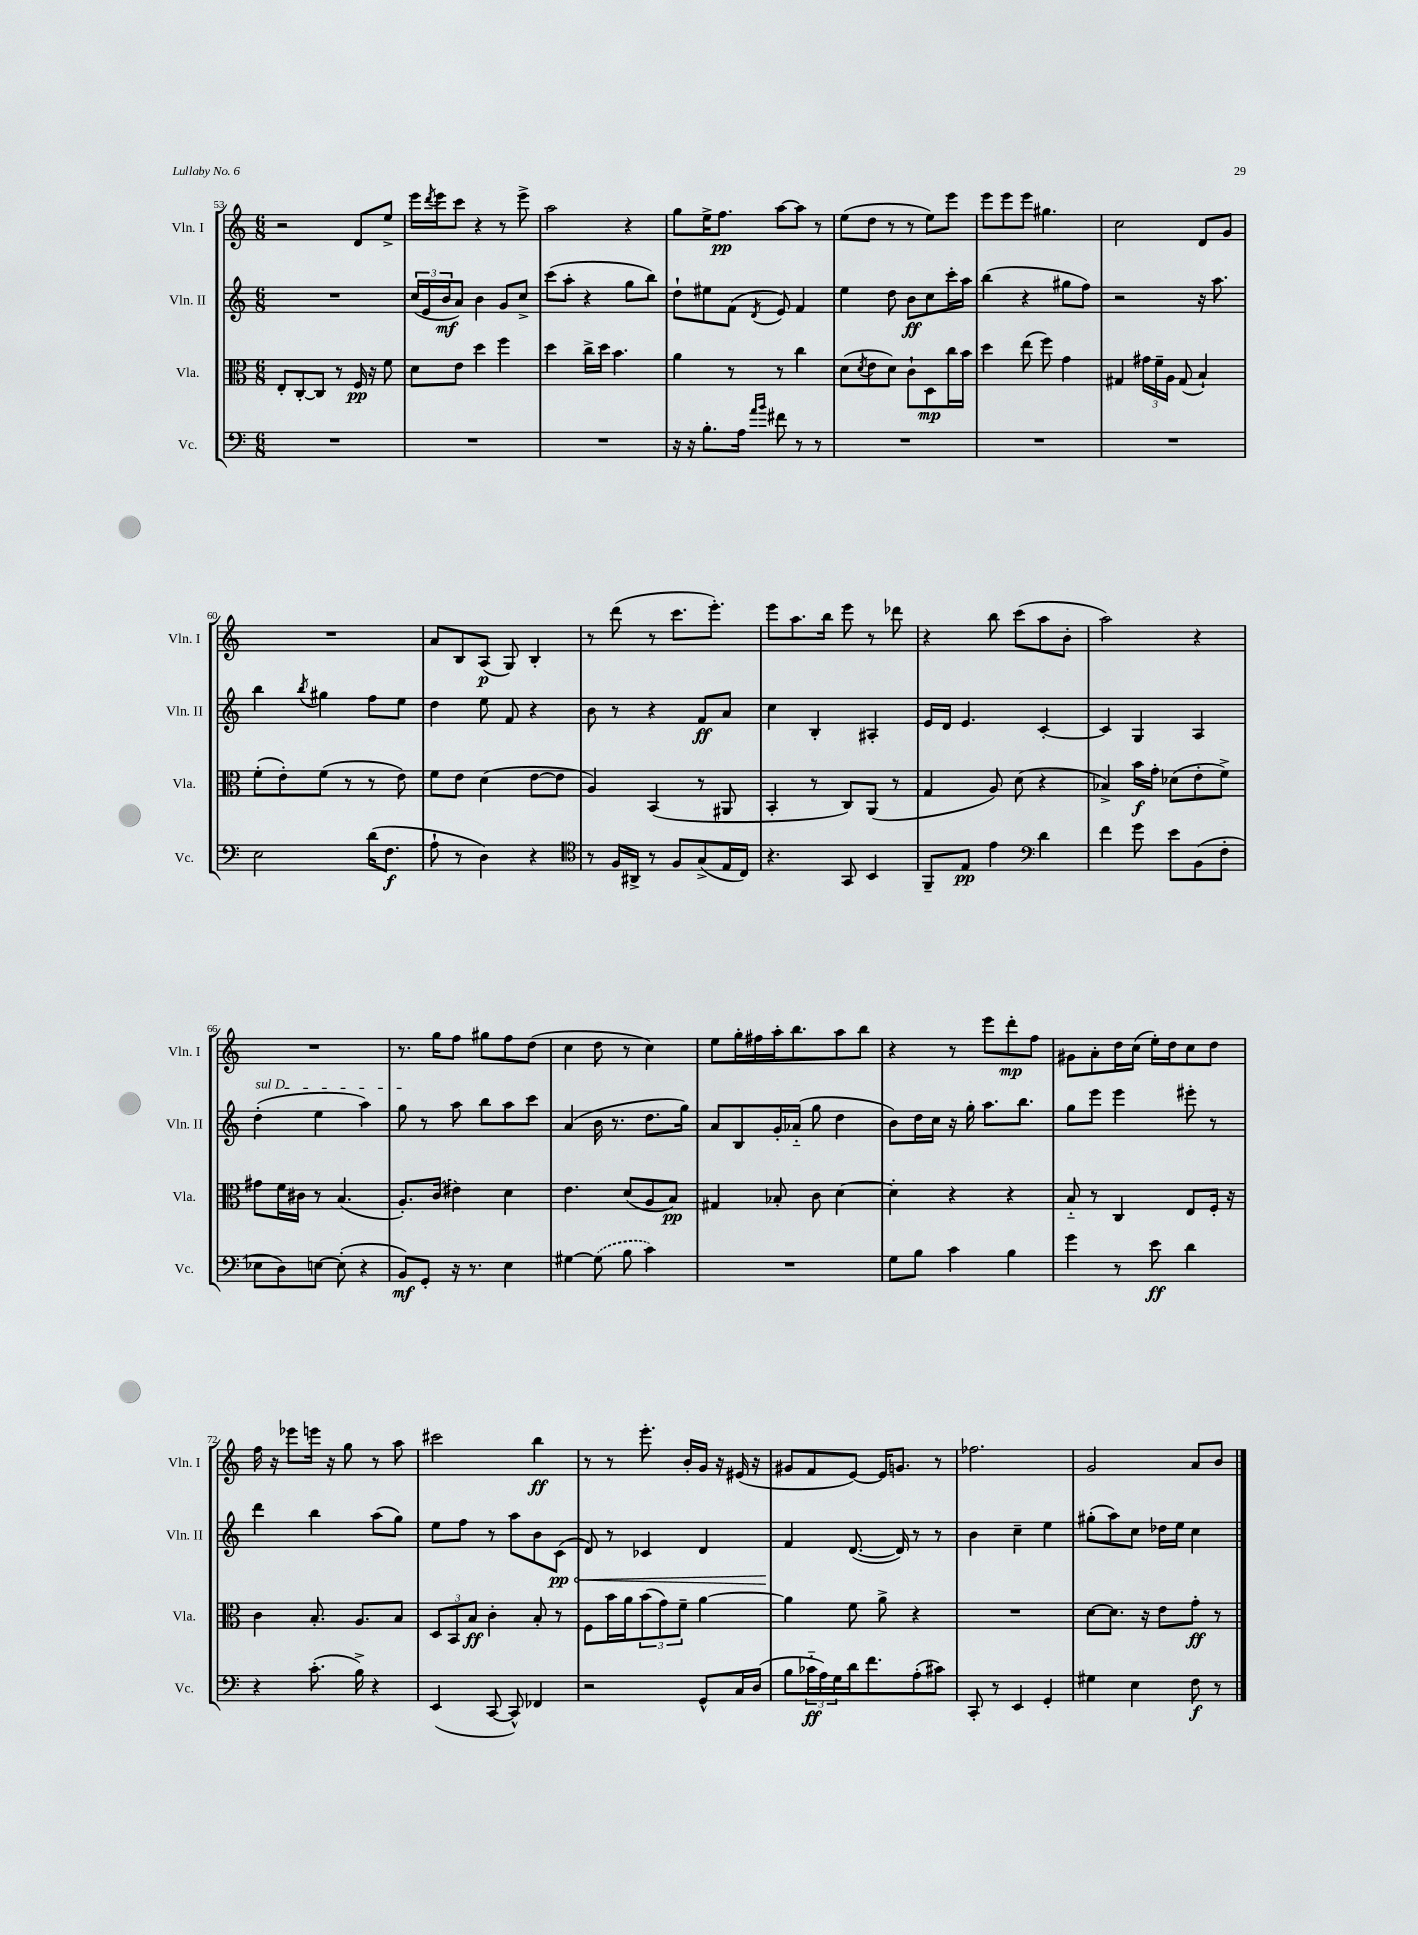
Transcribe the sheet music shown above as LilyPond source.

<<
\new StaffGroup <<
\new Staff = "s0" \with { instrumentName = "Vln. I" shortInstrumentName = "Vln. I" } {
    \clef treble \key c \major \numericTimeSignature \time 6/8
    r2 d'8 e''8-> |
    e'''16 \acciaccatura { d'''8 } e'''16 c'''8 r4 r8 e'''8-> |
    a''2 r4 |
    g''8 e''16-> f''8.\pp a''8~ a''8 r8 |
    e''8( d''8 r8 r8 e''8) e'''8 |
    e'''8 e'''8 e'''8 gis''4. |
    c''2 d'8 g'8 |
    R2. |
    a'8 b8 a8\p( g8) b4-. |
    r8 d'''8( r8 c'''8. e'''8.-.) |
    e'''8 a''8. b''16 e'''8 r8 des'''8 |
    r4 b''8 c'''8( a''8 b'8-. |
    a''2) r4 |
    R2. |
    r8. g''16 f''8 gis''8 f''8 d''8( |
    c''4 d''8 r8 c''4) |
    e''8 g''16-. fis''16 a''16-. b''8. a''8 b''8 |
    r4 r8 e'''8 d'''8-.\mp f''8 |
    gis'8 a'8-. d''16 c''16( e''16-.) d''16 c''8 d''8 |
    f''16 r16 ees'''8 e'''16 r16 g''8 r8 a''8 |
    cis'''2 b''4\ff |
    r8 r8 e'''8.-. b'16-. g'16 r16 eis'16( r16 |
    gis'8 f'8 e'8~) e'16 g'8. r8 |
    fes''2. |
    g'2 a'8 b'8 \bar "|." |
}
\new Staff = "s1" \with { instrumentName = "Vln. II" shortInstrumentName = "Vln. II" } {
    \clef treble \key c \major \numericTimeSignature \time 6/8
    R2. |
    \tuplet 3/2 { c''16( e'16 b'16\mf } a'8) b'4 g'8 c''8-> |
    c'''8( a''8-. r4 g''8 b''8) |
    d''8-! eis''8 f'8( \acciaccatura { d'8 } e'8) f'4 |
    e''4 d''8 b'8\ff c''8 c'''16-. a''16 |
    b''4( r4 gis''8 f''8) |
    r2 r16 a''8. |
    b''4 \acciaccatura { b''8 } gis''4 f''8 e''8 |
    d''4 e''8 f'8 r4 |
    b'8 r8 r4 f'8\ff a'8 |
    c''4 b4-. ais4-. |
    e'16 d'16 e'4. c'4~-. |
    c'4 g4 a4 |
    \once \override TextSpanner.bound-details.left.text = \markup { \italic "sul D" } d''4-.\startTextSpan( e''4 a''4) |
    g''8\stopTextSpan r8 a''8 b''8 a''8 c'''8 |
    a'4( b'16 r8. d''8. g''16) |
    a'8 b8 g'16-. aes'16-_( g''8 d''4 |
    b'8) d''16 c''16 r16 g''16-. a''8. b''8. |
    g''8 e'''8 e'''4 eis'''8-. r8 |
    d'''4 b''4 a''8( g''8) |
    e''8 f''8 r8 a''8 b'8 \once \override Hairpin.circled-tip = ##t c'8\pp\<( |
    d'8) r8 ces'4 d'4 |
    f'4\! d'8.~( d'16) r8 r8 |
    b'4 c''4-- e''4 |
    gis''8-.( a''8) c''8 des''16 e''16 c''4 \bar "|." |
}
\new Staff = "s2" \with { instrumentName = "Vla." shortInstrumentName = "Vla." } {
    \clef alto \key c \major \numericTimeSignature \time 6/8
    e8-. c8~-. c8 r8 f16\pp r16 f'8 |
    d'8 e'8 d''4 f''4 |
    d''4 c''16-> d''16 b'4. |
    a'4 r8 r8 c''4 |
    d'8( \acciaccatura { d'8 } e'8 d'8) c'8-! d8\mp c''16 b'16 |
    d''4 e''8( f''8) g'4 |
    gis4 \tuplet 3/2 { gis'16 f'16-- a16 } gis8( b4-!) |
    f'8-.( e'8-.) f'8( r8 r8 e'8) |
    f'8 e'8 d'4( e'8~ e'8 |
    a4) b,4( r8 ais,8 |
    b,4-. r8 c8) a,8( r8 |
    g4 a8) d'8( r4 |
    bes4->) b'16\f g'16-. des'8( e'8-. f'8->) |
    gis'8 f'16 cis'16 r8 b4.( |
    a8.-.) \once \slurDashed c'16( eis'4) d'4 |
    e'4. d'8( a8 b8\pp) |
    gis4 bes8-. c'8 d'4~ |
    d'4-. r4 r4 |
    b8-_ r8 c4 e8 f16-. r16 |
    c'4 b8.-. a8. b8 |
    \tuplet 3/2 { d8 b,8 b8\ff } c'4-. b8-. r8 |
    f8 b'16 a'16 \tuplet 3/2 { b'8( g'8) f'8-- } a'4~ |
    a'4 f'8 a'8-> r4 |
    R2. |
    d'8~ d'8. r16 e'8 g'8-.\ff r8 \bar "|." |
}
\new Staff = "s3" \with { instrumentName = "Vc." shortInstrumentName = "Vc." } {
    \clef bass \key c \major \numericTimeSignature \time 6/8
    R2. |
    R2. |
    R2. |
    r16 r16 b8.-. a16 \grace { a'16 b'16 } fis'8 r8 r8 |
    R2. |
    R2. |
    R2. |
    e2 d'16( f8.\f |
    a8-! r8 d4) r4 |
    \clef tenor r8 f16 ais,16-> r8 f8 g8->( e16 c16) |
    r4. g,8 b,4 |
    f,8-- e8\pp e'4 \clef bass d'4 |
    f'4 g'8 e'8 b,8( f8-. |
    ees8 d8) e8~ e8-.( r4 |
    b,8\mf) g,8-. r16 r8. e4 |
    gis4~ \once \slurDashed gis8( b8 c'4) |
    R2. |
    g8 b8 c'4 b4 |
    g'4 r8 e'8\ff d'4 |
    r4 c'8.-.( b16->) r4 |
    e,4( c,8~ c,8-^) fes,4 |
    r2 g,8-^ c16 d16( |
    b8 \tuplet 3/2 { ces'16-_\ff a16) g16 } d'16 f'8. a8-.( cis'8) |
    c,8-. r8 e,4 g,4-. |
    gis4 e4 f8\f r8 \bar "|." |
}
>>
>>
\layout { \context { \Score currentBarNumber = #53 } }
